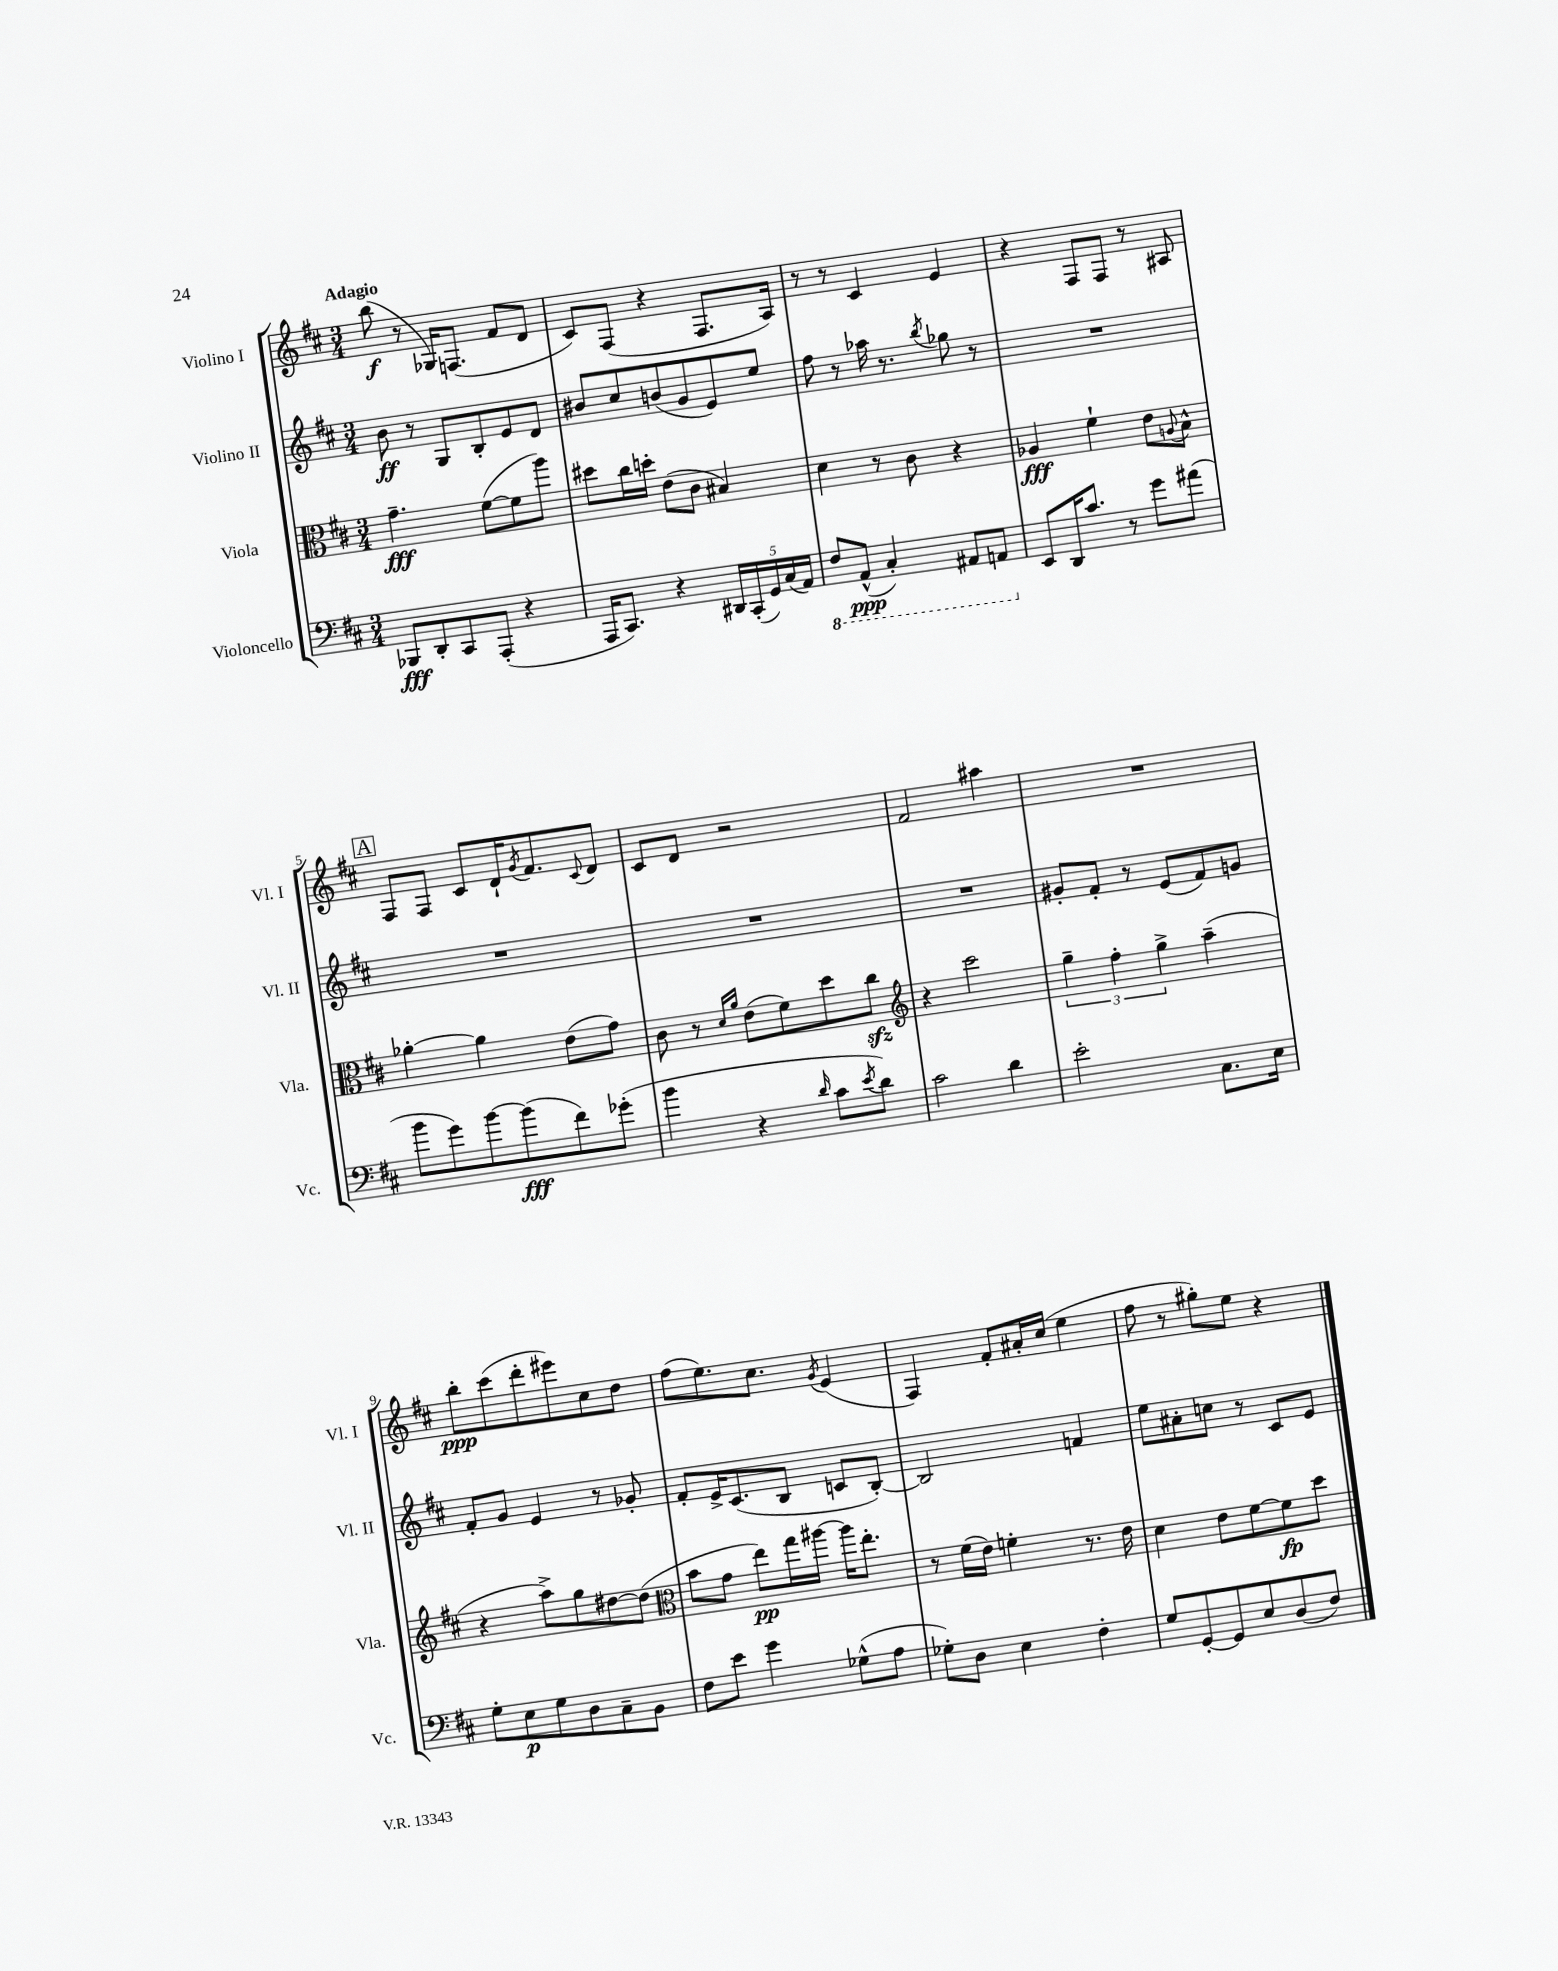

**kern	**kern	**kern	**kern
*staff4	*staff3	*staff2	*staff1
*clefF4	*clefC3	*clefG2	*clefG2
*k[f#c#]	*k[f#c#]	*k[f#c#]	*k[f#c#]
*M3/4	*M3/4	*M3/4	*M3/4
8BBB-	4.g~	8b	(8bb
8DD'	.	8r	8r
8CC#	.	8G	16G-)
.	.	.	(8.F
(8AAA'	([8f#	8B'	.
4r	8f#]	8e	8f#
.	8aa)	8d	8d
=	=	=	=
16AAA	8dd#	8b#	8c#)
8.CC#)	.	.	.
.	16cc#	8cc#	(8F#
.	16dd'	.	.
4r	(8e	(8b	4r
.	8c#	8g	.
20DD#	4B#)	8e)	8.F#
(20CC#'	.	.	.
20GG)	.	.	.
.	.	8ee	.
(20C#	.	.	.
.	.	.	16A)
20AA)	.	.	.
=	=	=	=
8FF#	4d	8ff#	8r
(8AAA^^	.	8r	8r
4CC#')	8r	16aa-	4c#
.	.	8.r	.
.	8c#	.	.
.	.	8qbb	.
8AAA#	4r	8gg-	4e
8AAA	.	8r	.
=	=	=	=
8EE	4A-	2.r	4r
16DD	.	.	.
8.c#	.	.	.
.	4f#`	.	8F#
8r	.	.	8F#
8g	8e	.	8r
.	8qqA	.	.
(8a#	8B^^	.	8A#
=	=	=	=
8b	[4a-'	2.r	8F#
8g)	.	.	8F#
[8b	4a-]	.	8c#
(8b]	.	.	16d`
.	.	.	8qg
.	.	.	8.f#
8f#)	(8e	.	.
.	.	.	8qqc#
(8g-'	8g)	.	8d
=	=	=	=
4b	8c#	2.r	8c#
.	8r	.	8d
.	16qqd	.	.
.	16qqa	.	.
4r	(8e	.	2r
.	8f#)	.	.
16qqd	.	.	.
8c#	8dd	.	.
8qe	.	.	.
8d)	8cc#	.	.
=	=	=	=
*	*clefG2	*	*
2c#	4r	2.r	2f#
.	2ccc#	.	.
4d	.	.	4aa#
=	=	=	=
2e'	6gg~	8g#'	2.r
.	.	8f#'	.
.	6ff#'	.	.
.	.	8r	.
.	6gg^	.	.
.	.	(8e	.
8.C#	(4aa~	8f#)	.
.	.	8g	.
16E	.	.	.
=	=	=	=
8G'	4r	8f#'	8bb'
8E	.	8g	(8ccc#
8G	8aa^)	4e	8ddd'
8D	8gg	.	8eee#)
8C#~	[8dd#	8r	8cc#
8BB	(8dd#]	8g-'	8dd
=	=	=	=
*	*clefC3	*	*
8F#	8b	8f#'	(8ff#
8e	8g	16e^	8.ee)
.	.	(8.c#	.
4g	8ee)	.	.
.	.	.	8.cc#
.	16gg	8B	.
.	[16aa#	.	.
.	.	.	8qg
(8G-^^	16aa#]	8c	(4e
.	8.ee'	.	.
8A	.	[8B')	.
=	=	=	=
8G-')	8r	2B]	4F#)
8D	(16f#	.	.
.	16e)	.	.
4E	4f'	.	8f#'
.	.	.	16a#'
.	.	.	(16cc#
4F#'	8.r	4f	4ee
.	16e	.	.
=	=	=	=
8G	4d	8ee	8ff#
[8GG'	.	8a#'	8r
8GG]	8e	8cc	8gg#')
8E	[8f#	8r	8ee
(8D	8f#]	8c#	4r
8F#)	8dd	8e	.
==	==	==	==
*-	*-	*-	*-
